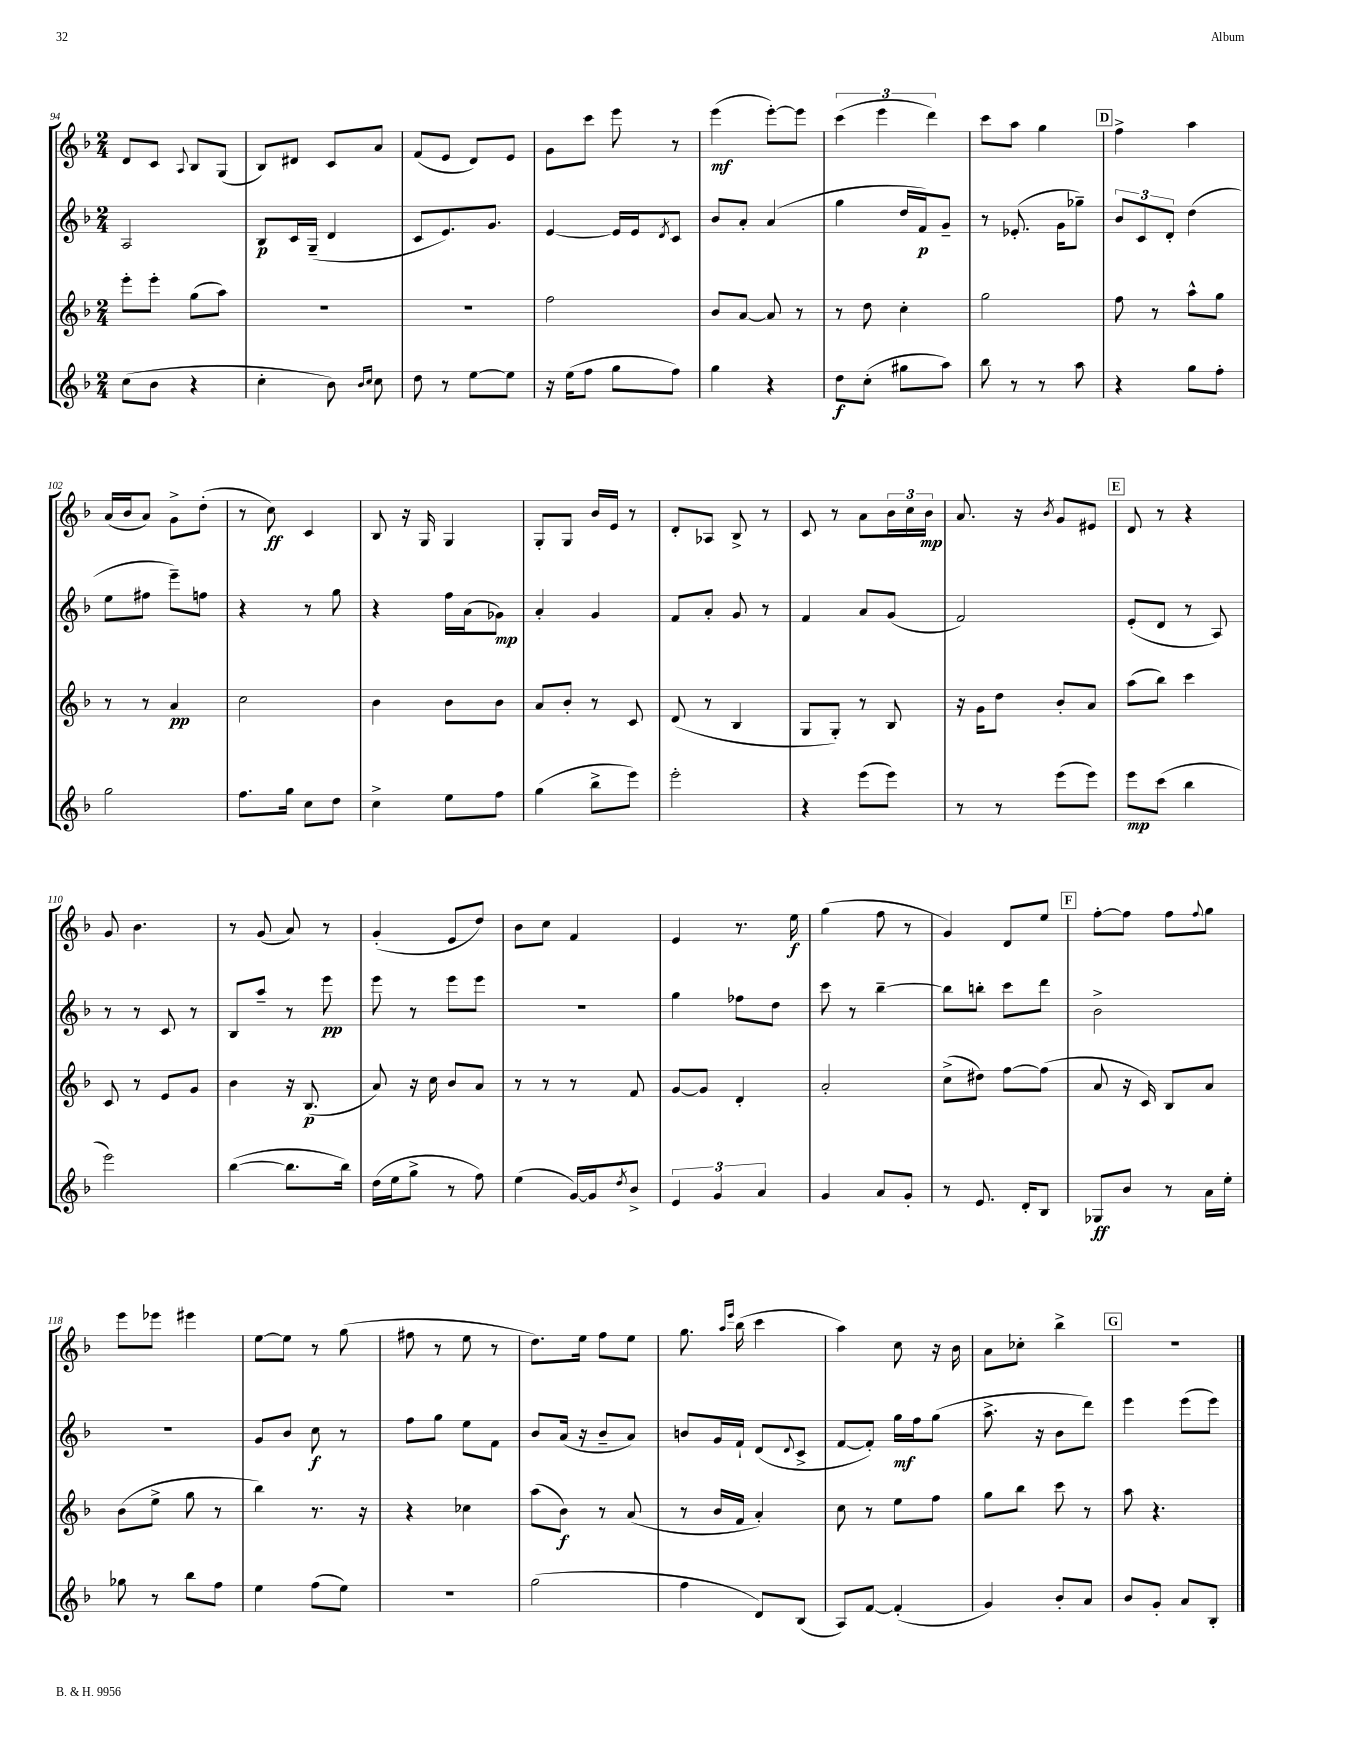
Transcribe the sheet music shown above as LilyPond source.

<<
\new StaffGroup <<
\new Staff = "s0" {
    \clef treble \key f \major \numericTimeSignature \time 2/4
    d'8 c'8 \appoggiatura { a8 } bes8 g8( |
    bes8) dis'8 c'8 a'8 |
    f'8( e'8 d'8) e'8 |
    g'8 c'''8 e'''8 r8 |
    e'''4\mf( e'''8~-.) e'''8 |
    \tuplet 3/2 { c'''4( e'''4 d'''4) } |
    c'''8 a''8 g''4 |
    \mark \markup { \box "D" } f''4-> a''4 |
    a'16( bes'16 a'8) g'8-> d''8-.( |
    r8 c''8\ff) c'4 |
    bes8 r16 g16 g4 |
    g8-. g8 bes'16 e'16 r8 |
    d'8-. aes8 bes8-> r8 |
    c'8 r8 a'8 \tuplet 3/2 { bes'16 c''16 bes'16\mp } |
    a'8. r16 \acciaccatura { bes'8 } g'8 eis'8 |
    \mark \markup { \box "E" } d'8 r8 r4 |
    g'8 bes'4. |
    r8 g'8( a'8) r8 |
    g'4-.( e'8 d''8) |
    bes'8 c''8 f'4 |
    e'4 r8. e''16\f |
    g''4( f''8 r8 |
    g'4) d'8 e''8 |
    \mark \markup { \box "F" } f''8~-. f''8 f''8 \appoggiatura { f''8 } g''8 |
    e'''8 ees'''8 eis'''4 |
    e''8~ e''8 r8 g''8( |
    fis''8 r8 e''8 r8 |
    d''8.) e''16 f''8 e''8 |
    g''8. \grace { a''16 e'''16 } bes''16( c'''4 |
    a''4) c''8 r16 bes'16 |
    a'8 ces''8-. bes''4-> |
    \mark \markup { \box "G" } r2 \bar "|." |
}
\new Staff = "s1" {
    \clef treble \key f \major \numericTimeSignature \time 2/4
    a2 |
    bes8\p c'16 g16--( d'4 |
    c'8 e'8.) g'8. |
    e'4~ e'16 e'16 \acciaccatura { d'8 } c'8 |
    bes'8 a'8-. a'4( |
    g''4 d''16 f'16\p) g'8-- |
    r8 ees'8.-.( g'16 ges''8--) |
    \mark \markup { \box "D" } \tuplet 3/2 { bes'8 c'8 d'8-. } d''4( |
    e''8 fis''8 e'''8--) f''8 |
    r4 r8 g''8 |
    r4 f''16 a'16( ges'8\mp) |
    a'4-. g'4 |
    f'8 a'8-. g'8 r8 |
    f'4 a'8 g'8( |
    f'2) |
    \mark \markup { \box "E" } e'8-.( d'8 r8 a8) |
    r8 r8 c'8 r8 |
    bes8 a''8-- r8 e'''8\pp |
    e'''8 r8 e'''8 e'''8 |
    R2 |
    g''4 fes''8 d''8 |
    c'''8 r8 bes''4~-- |
    bes''8 b''8-. c'''8 d'''8 |
    \mark \markup { \box "F" } bes'2-> |
    R2 |
    g'8 bes'8 c''8\f r8 |
    f''8 g''8 e''8 f'8 |
    bes'8 a'16( r16 bes'8-- a'8) |
    b'8 g'16 f'16-! d'8( \appoggiatura { d'8 } c'8-> |
    f'8~ f'8-.) g''16\mf f''16 g''8( |
    a''8.-> r16 bes'8 d'''8) |
    \mark \markup { \box "G" } e'''4 e'''8( e'''8) \bar "|." |
}
\new Staff = "s2" {
    \clef treble \key f \major \numericTimeSignature \time 2/4
    e'''8-. e'''8-. g''8( a''8) |
    r2 |
    r2 |
    f''2 |
    bes'8 a'8~ a'8 r8 |
    r8 d''8 c''4-. |
    g''2 |
    \mark \markup { \box "D" } f''8 r8 a''8-^ g''8 |
    r8 r8 a'4\pp |
    c''2 |
    bes'4 bes'8 bes'8 |
    a'8 bes'8-. r8 c'8 |
    d'8( r8 bes4 |
    g8 g8-.) r8 bes8 |
    r16 g'16 d''8 bes'8-. a'8 |
    \mark \markup { \box "E" } a''8( bes''8) c'''4 |
    c'8 r8 e'8 g'8 |
    bes'4 r16 bes8.\p( |
    a'8) r16 c''16 bes'8 a'8 |
    r8 r8 r8 f'8 |
    g'8~ g'8 d'4-. |
    a'2-. |
    c''8->( dis''8) f''8~ f''8( |
    \mark \markup { \box "F" } a'8 r16 c'16) bes8 a'8 |
    bes'8( e''8-> g''8 r8 |
    bes''4) r8. r16 |
    r4 ces''4 |
    a''8( bes'8\f) r8 a'8( |
    r8 bes'16 f'16 a'4-.) |
    c''8 r8 e''8 f''8 |
    g''8 bes''8 c'''8 r8 |
    \mark \markup { \box "G" } a''8 r4. \bar "|." |
}
\new Staff = "s3" {
    \clef treble \key f \major \numericTimeSignature \time 2/4
    c''8( bes'8 r4 |
    c''4-. bes'8) \grace { bes'16 c''16 } c''8 |
    d''8 r8 e''8~ e''8 |
    r16 e''16( f''8 g''8 f''8) |
    g''4 r4 |
    d''8\f c''8-.( gis''8 a''8) |
    bes''8 r8 r8 a''8 |
    \mark \markup { \box "D" } r4 g''8 f''8-. |
    g''2 |
    f''8. g''16 c''8 d''8 |
    c''4-> e''8 f''8 |
    g''4( bes''8-> e'''8) |
    e'''2-. |
    r4 e'''8( e'''8) |
    r8 r8 e'''8( e'''8) |
    \mark \markup { \box "E" } e'''8\mp c'''8( bes''4 |
    e'''2) |
    bes''4~( bes''8. bes''16) |
    d''16( e''16 g''8-> r8 f''8) |
    e''4( g'16~) g'16 \acciaccatura { d''8 } bes'8-> |
    \tuplet 3/2 { e'4 g'4 a'4 } |
    g'4 a'8 g'8-. |
    r8 e'8. d'16-. bes8 |
    \mark \markup { \box "F" } ges8\ff bes'8 r8 a'16 e''16-. |
    ges''8 r8 bes''8 f''8 |
    e''4 f''8( e''8) |
    R2 |
    g''2( |
    f''4 d'8) bes8( |
    a8) f'8~ f'4-.( |
    g'4) bes'8-. a'8 |
    \mark \markup { \box "G" } bes'8 g'8-. a'8 bes8-. \bar "|." |
}
>>
>>
\layout { \context { \Score currentBarNumber = #94 } }
